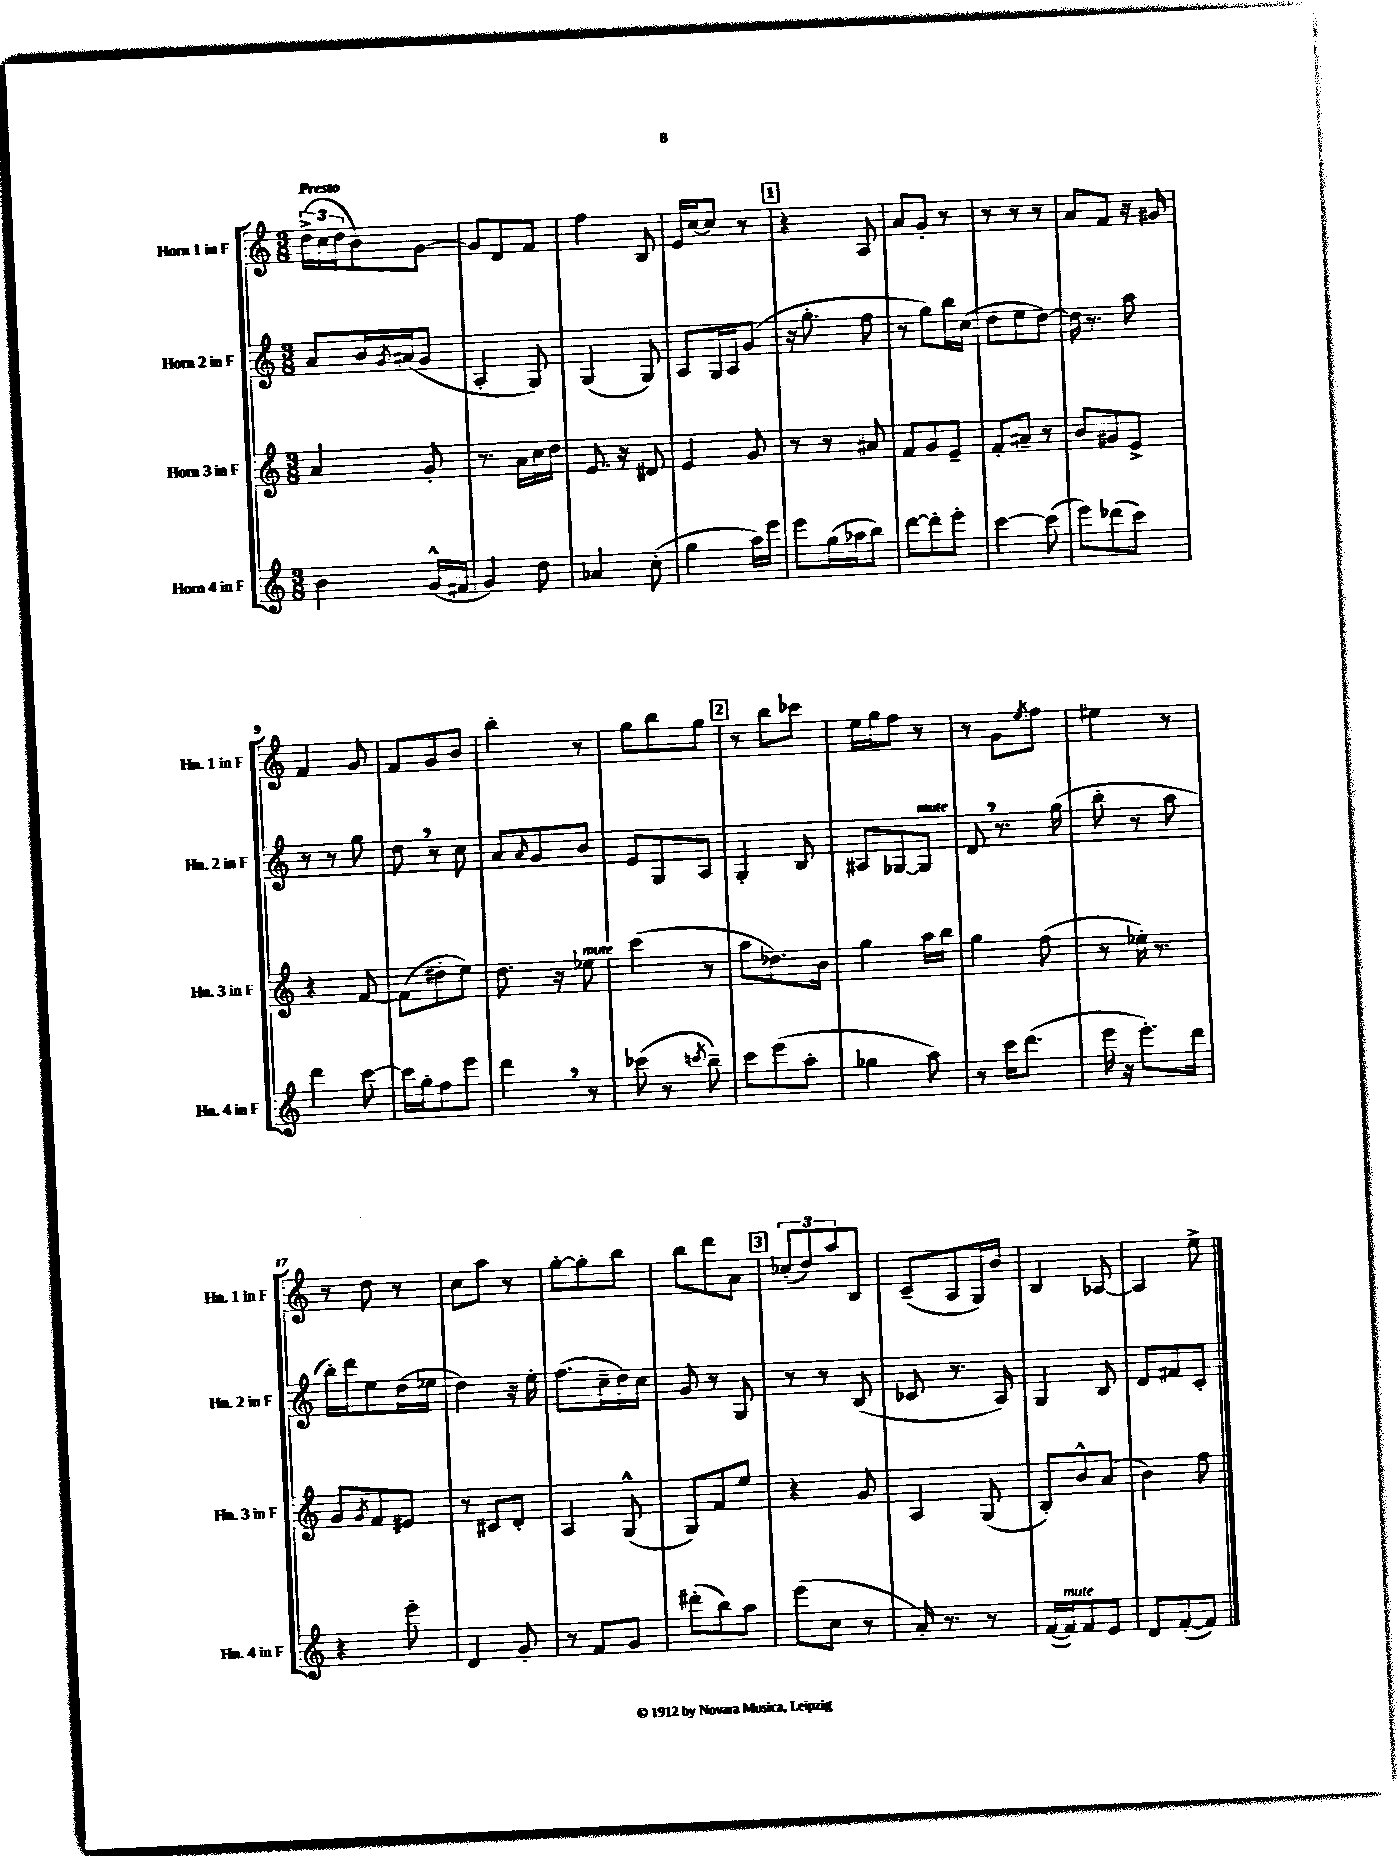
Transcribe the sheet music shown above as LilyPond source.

<<
\new StaffGroup <<
\new Staff = "s0" \with { instrumentName = "Horn 1 in F" shortInstrumentName = "Hn. 1 in F" } {
    \clef treble \key c \major \numericTimeSignature \time 3/8 \tempo "Presto"
    \tuplet 3/2 { d''16->( c''16 d''16 } b'8) g'8~ |
    g'8 d'8 f'8 |
    f''4 b8 |
    e'16 c''16~ c''8 r8 |
    \mark \markup { \box "1" } r4 a8 |
    a'8 g'8-. r8 |
    r8 r8 r8 |
    a'8 f'8 r16 gis'16 |
    f'4 g'8 |
    f'8 g'8 b'8 |
    b''4-. r8 |
    g''8 b''8 g''8 |
    \mark \markup { \box "2" } r8 b''8 ces'''8 |
    e''16 g''16 f''8 r8 |
    r8 g'8 \acciaccatura { e''8 } f''8 |
    eis''4 r8 |
    r8 d''8 r8 |
    c''8 a''8 r8 |
    g''8~-. g''8-. b''8 |
    b''8 d'''8 a'8 |
    \mark \markup { \box "3" } \tuplet 3/2 { ces''8-.( d''8) a''8 } b8 |
    c'8--( a8 g16) b'16 |
    b4 aes8~ |
    aes4 e''8-> \bar "|." |
}
\new Staff = "s1" \with { instrumentName = "Horn 2 in F" shortInstrumentName = "Hn. 2 in F" } {
    \clef treble \key c \major \numericTimeSignature \time 3/8
    a'8 b'16 \acciaccatura { g'8 } ais'16( g'8 |
    a4-. g8) |
    g4( g8) |
    a8 g16 a16 g'8( |
    \mark \markup { \box "1" } r16 g''8.-. f''8 |
    r8 g''8) b''16 c''16( |
    d''8 e''8 d''8~) |
    d''16 r8. a''8 |
    r8 r8 g''8 |
    d''8 \breathe r8 c''8 |
    a'8 \grace { a'16 } g'8 b'8 |
    e'8 g8 a8 |
    \mark \markup { \box "2" } g4-. b8 |
    ais8 ges8~ ges8^\markup { \italic "mute" } |
    d'8 \breathe r8. g''16( |
    b''8-. r8 a''8 |
    b''16-.) d'''16 e''8 d''16( ees''16 |
    d''4) r16 e''16-. |
    f''8.( c''16-- d''16) c''16 |
    g'8 r8 g8 |
    \mark \markup { \box "3" } r8 r8 b8( |
    ces'8 r8. a16) |
    g4 b8 |
    d'8 fis'8 c'8-. \bar "|." |
}
\new Staff = "s2" \with { instrumentName = "Horn 3 in F" shortInstrumentName = "Hn. 3 in F" } {
    \clef treble \key c \major \numericTimeSignature \time 3/8
    a'4 g'8-. |
    r8. a'16 c''16 d''16 |
    e'8. r16 dis'8 |
    e'4 g'8 |
    \mark \markup { \box "1" } r8 r8 ais'8 |
    f'8 g'8 e'8-- |
    f'8-. ais'8-- r8 |
    b'8 gis'8 e'8-> |
    r4 f'8~ |
    f'8( dis''8-. e''8) |
    d''8. r16 ees''8^\markup { \italic "mute" } |
    c'''4( r8 |
    \mark \markup { \box "2" } a''8 des''8.) b'16 |
    g''4 a''16 b''16 |
    g''4 f''8( |
    r8 ees''16-.) r8. |
    g'8 \acciaccatura { g'8 } f'8 eis'8 |
    r8 cis'8 d'8-. |
    a4 g8-^( |
    g8) f'8 e''8 |
    \mark \markup { \box "3" } r4 g'8 |
    a4 g8( |
    b8-.) b'8-^ a'8( |
    b'4) f''8 \bar "|." |
}
\new Staff = "s3" \with { instrumentName = "Horn 4 in F" shortInstrumentName = "Hn. 4 in F" } {
    \clef treble \key c \major \numericTimeSignature \time 3/8
    b'4 g'16-^( fis'16 |
    g'4) d''8 |
    aes'4 c''8-.( |
    g''4 a''16) e'''16 |
    \mark \markup { \box "1" } e'''8 g''16( aes''16 b''8) |
    d'''8~ d'''8-. e'''8-. |
    c'''4~ c'''8( |
    e'''8) des'''8( c'''8) |
    d'''4 c'''8~ |
    c'''16 g''16-. f''8 e'''8 |
    d'''4 \breathe r8 |
    ces'''8( r8 \acciaccatura { c'''8 } b''8--) |
    \mark \markup { \box "2" } c'''8 e'''8( a''8-. |
    ges''4 a''8) |
    r8 c'''16 d'''8.( |
    e'''16 r16 e'''8.-.) d'''16 |
    r4 e'''8-. |
    d'4 g'8-. |
    r8 f'8 g'8 |
    dis'''8-.( b''8) a''8 |
    \mark \markup { \box "3" } e'''8( c''8 r8 |
    a'16-.) r8. r8 |
    f'16~( f'16^\markup { \italic "mute" }) f'8 e'8 |
    d'8 f'8~-.( f'8) \bar "|." |
}
>>
>>
